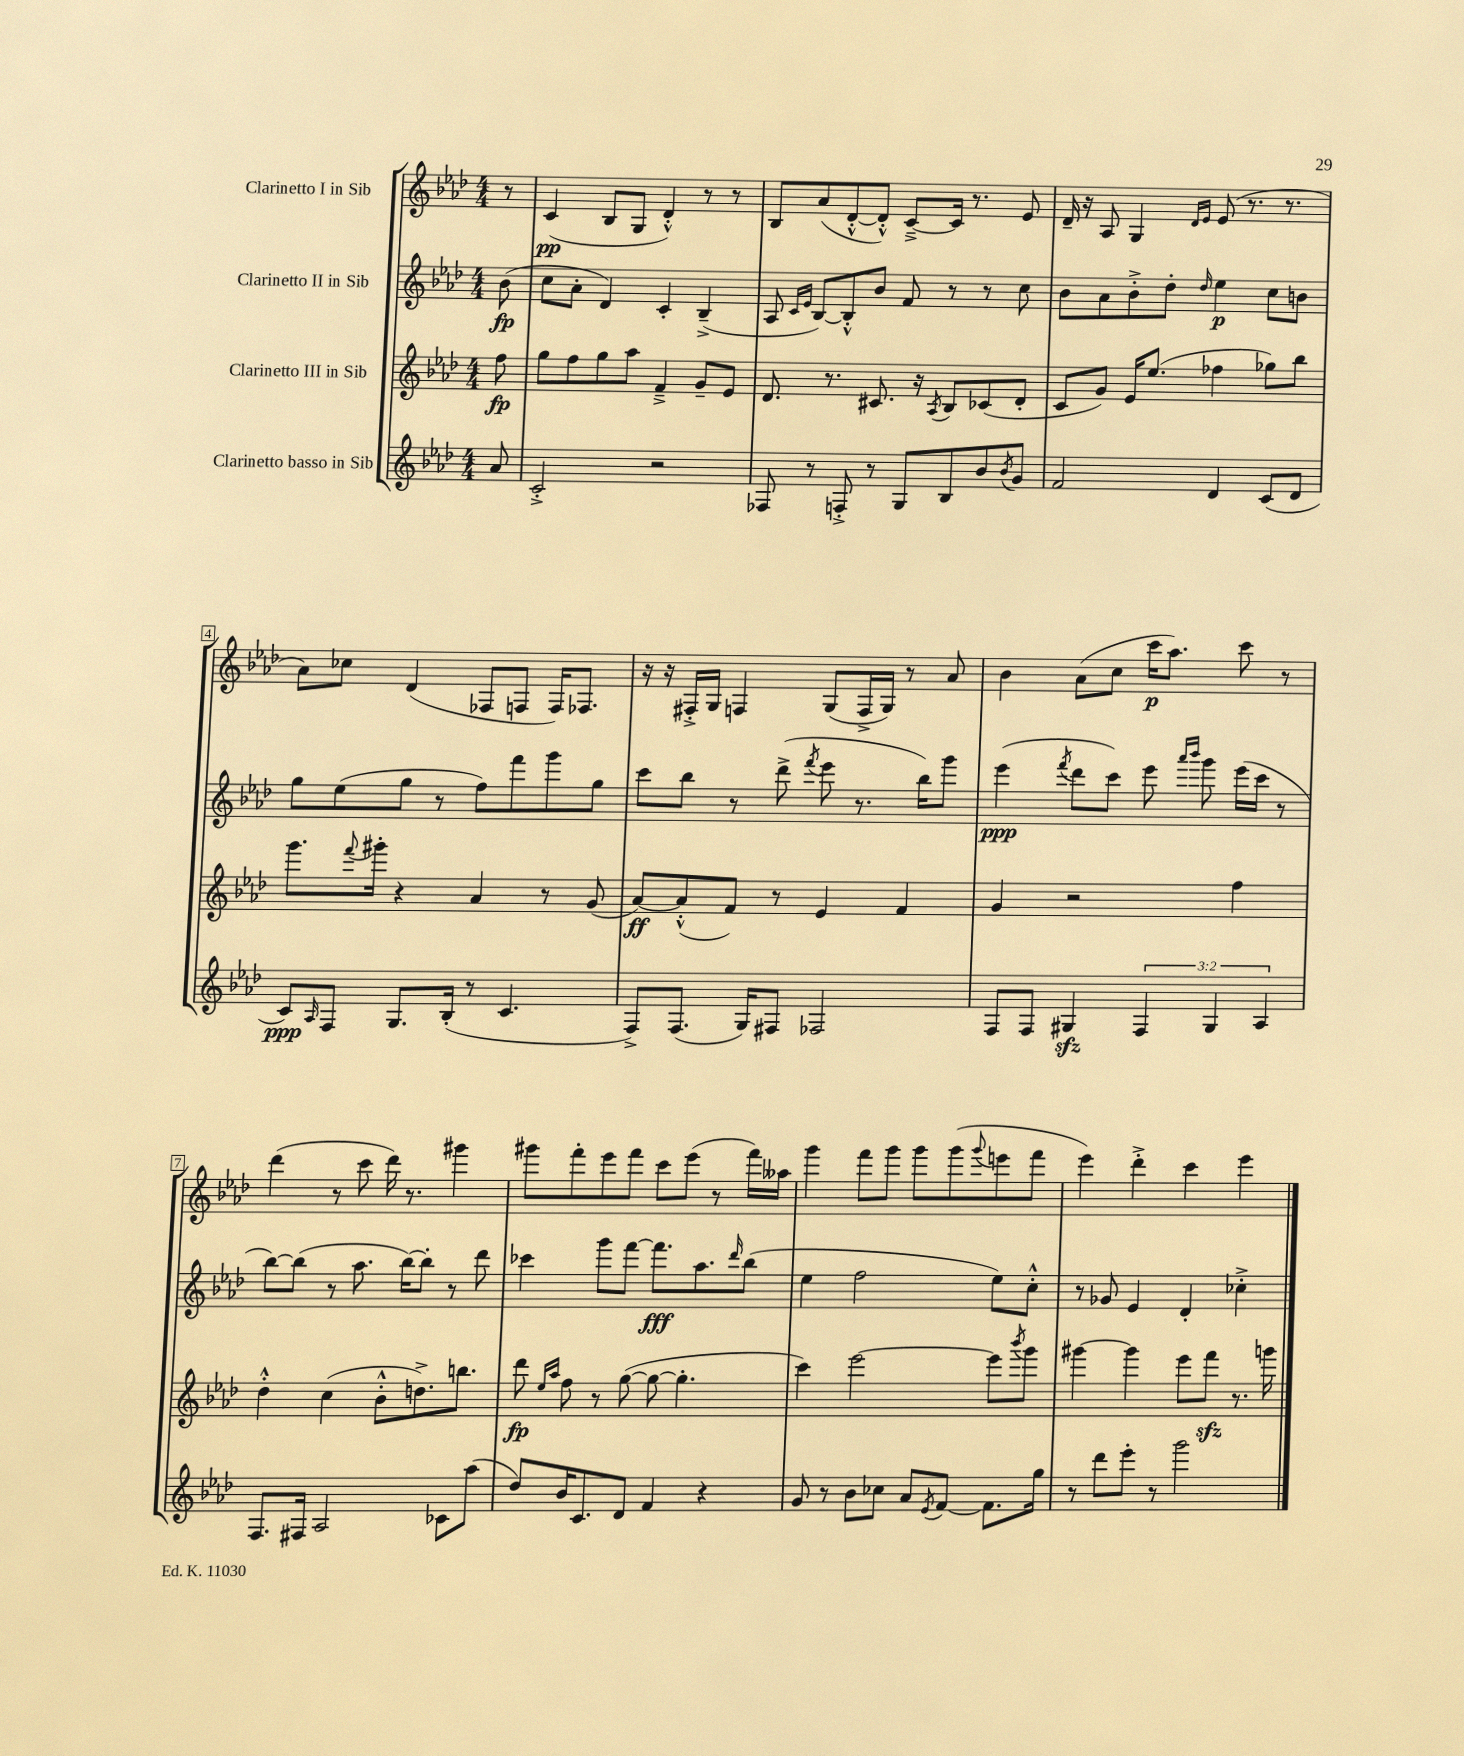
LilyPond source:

<<
\new StaffGroup <<
\new Staff = "s0" \with { instrumentName = "Clarinetto I in Sib" } {
    \clef treble \key aes \major \numericTimeSignature \time 4/4 \partial 8
    r8 |
    c'4\pp( bes8 g8 des'4-.-^) r8 r8 |
    bes8 aes'8( des'8~-.-^ des'8-.-^) c'8~---> c'16 r8. ees'8 |
    des'16-- r16 aes8 g4 \grace { des'16 ees'16 } ees'8( r8. r8. |
    aes'8) ces''8 des'4( fes8 f8 f16) fes8. |
    r16 r16 fis16-.-> g16 f4 g8( f16-> g16) r8 aes'8 |
    bes'4 aes'8( c''8 c'''16\p aes''8.) c'''8 r8 |
    des'''4( r8 c'''8 des'''16) r8. gis'''4 |
    gis'''8 f'''8-. ees'''8 f'''8 c'''8 ees'''8( r8 f'''16) aeses''16 |
    g'''4 f'''8 g'''8 g'''8 g'''8( \appoggiatura { g'''8 } e'''8 f'''8 |
    ees'''4) des'''4-.-> c'''4 ees'''4 \bar "|." |
}
\new Staff = "s1" \with { instrumentName = "Clarinetto II in Sib" } {
    \clef treble \key aes \major \numericTimeSignature \time 4/4 \partial 8
    bes'8\fp( |
    c''8 aes'8-. des'4) c'4-. bes4--->( |
    aes8 \grace { c'16 ees'16 } bes8~) bes8-.-^ bes'8 f'8 r8 r8 c''8 |
    bes'8 aes'8 bes'8-.-> des''8-. \grace { des''16 } ees''4\p c''8 b'8 |
    g''8 ees''8( g''8 r8 f''8) f'''8 g'''8 g''8 |
    c'''8 bes''8 r8 des'''8->( \acciaccatura { f'''8 } ees'''8 r8. bes''16) g'''8 |
    ees'''4\ppp( \acciaccatura { f'''8 } des'''8 c'''8) ees'''8 \grace { aes'''16 bes'''16 } g'''8 ees'''16( c'''16 r8 |
    bes''8~) bes''8( r8 aes''8. bes''16~) bes''8-. r8 des'''8 |
    ces'''4 g'''8 f'''8~ f'''8.\fff aes''8. \grace { des'''16 } bes''8( |
    ees''4 f''2 ees''8) c''8-.-^ |
    r8 ges'8 ees'4 des'4-. ces''4-.-> \bar "|." |
}
\new Staff = "s2" \with { instrumentName = "Clarinetto III in Sib" } {
    \clef treble \key aes \major \numericTimeSignature \time 4/4 \partial 8
    f''8\fp |
    g''8 f''8 g''8 aes''8 f'4---> g'8-- ees'8 |
    des'8. r8. cis'8. r16 \acciaccatura { aes8 } bes8 ces'8( des'8-. |
    c'8 g'8) ees'16 ees''8.( fes''4 ges''8) bes''8 |
    g'''8. \appoggiatura { f'''8 } gis'''16-. r4 aes'4 r8 g'8( |
    aes'8~\ff) aes'8-.-^( f'8) r8 ees'4 f'4 |
    g'4 r2 f''4 |
    des''4-.-^ c''4( bes'8-.-^ d''8.->) b''8. |
    des'''8\fp \grace { ees''16 aes''16 } f''8 r8 g''8~( g''8~ g''4.-. |
    c'''4) ees'''2~ ees'''8 \acciaccatura { bes'''8 } g'''8 |
    gis'''4~ gis'''4 ees'''8 f'''8\sfz r8. g'''16 \bar "|." |
}
\new Staff = "s3" \with { instrumentName = "Clarinetto basso in Sib" } {
    \clef treble \key aes \major \numericTimeSignature \time 4/4 \override Staff.TupletNumber.text = #tuplet-number::calc-fraction-text \partial 8
    aes'8 |
    c'2-.-> r2 |
    fes8 r8 f8-.-> r8 g8 bes8 bes'8 \acciaccatura { bes'8 } g'8 |
    f'2 des'4 c'8( des'8 |
    c'8\ppp) \grace { aes16 } f8 g8. bes16-.( r8 c'4. |
    f8->) f8.( g16) fis8 fes2 |
    f8 f8 gis4\sfz \tuplet 3/2 { f4 gis4 aes4 } |
    f8. fis16 aes2 ces'8 aes''8( |
    des''8) bes'16 c'8. des'8 f'4 r4 |
    g'8 r8 bes'8 ces''8 aes'8 \acciaccatura { ees'8 } f'8~ f'8. g''16 |
    r8 des'''8 ees'''8-. r8 g'''2 \bar "|." |
}
>>
>>
\layout { \context { \Score \override BarNumber.stencil = #(make-stencil-boxer 0.1 0.3 ly:text-interface::print) } }
